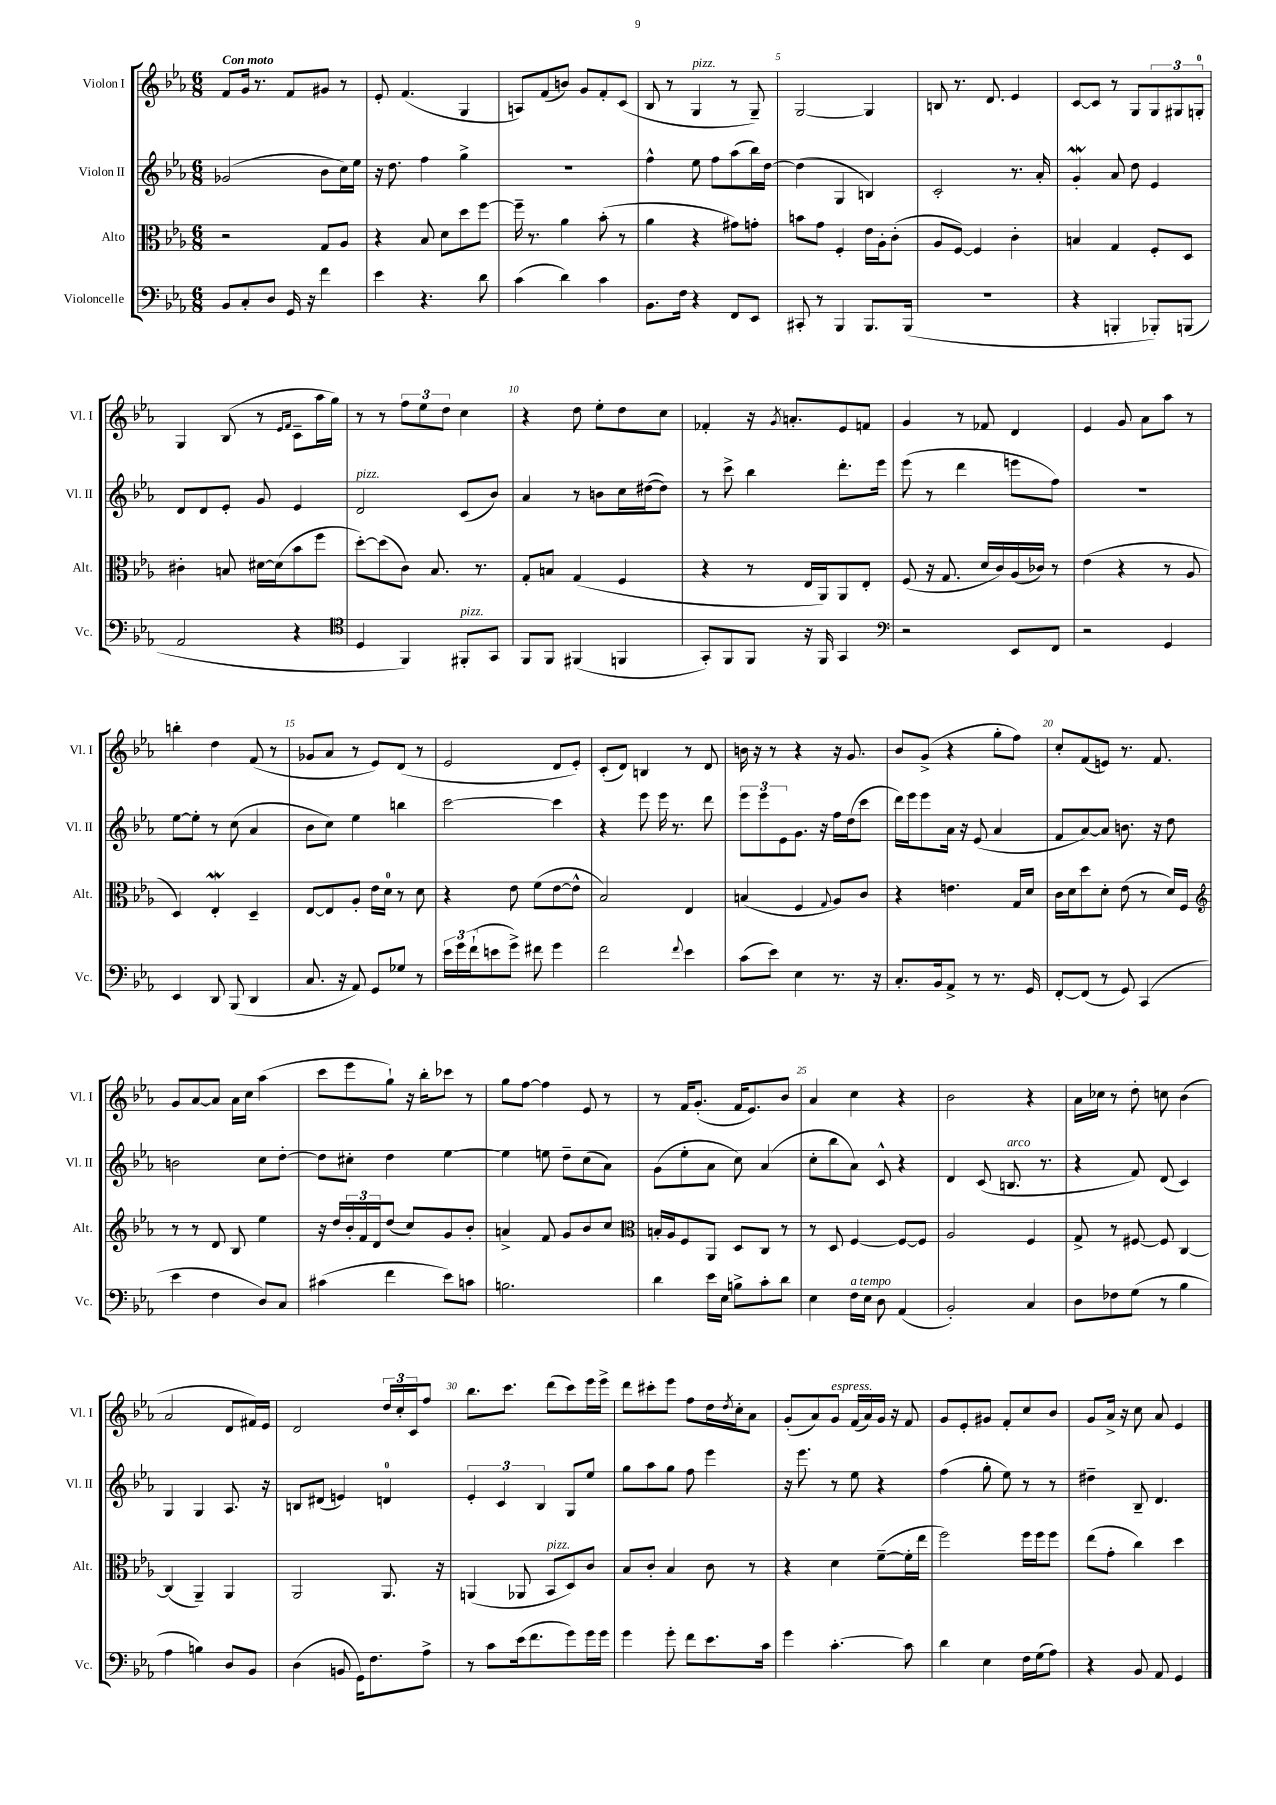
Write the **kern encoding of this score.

**kern	**kern	**kern	**kern
*staff4	*staff3	*staff2	*staff1
*clefF4	*clefC3	*clefG2	*clefG2
*k[b-e-a-]	*k[b-e-a-]	*k[b-e-a-]	*k[b-e-a-]
*M6/8	*M6/8	*M6/8	*M6/8
8BB-	2r	(2g-	8f
8C'	.	.	16g
.	.	.	8.r
8D	.	.	.
16GG	.	.	8f
16r	.	.	.
4f	8G	8b-	8g#
.	8A-	16cc)	8r
.	.	16ee-	.
=	=	=	=
4e-	4r	16r	8e-'
.	.	8.dd	.
.	.	.	(4.f
4.r	8B-	4ff	.
.	8d	.	.
.	8dd	4gg^	4G
8d	[8ff	.	.
=	=	=	=
(4c	16ff~]	2.r	8A)
.	8.r	.	.
.	.	.	(8f
4d)	4a-	.	8b)
.	.	.	8g
4c	(8b-'	.	8f'
.	8r	.	(8c
=	=	=	=
8.BB-	4a-	4ff^^	8B-
.	.	.	8r
16F	.	.	.
4r	4r	8ee-	4G
.	.	8ff	.
8FF	8g#)	(8aa-	8r
8EE-	8g'	16bb-)	8G~)
.	.	[16dd	.
=	=	=	=
8CC#'	8b	(4dd]	[2G
8r	8g	.	.
4BBB-	4F'	4G	.
8.BBB-	16e-	4B)	4G]
.	16A-'	.	.
.	(8c'	.	.
(16BBB-	.	.	.
=	=	=	=
2.r	8A-	2c'	8B
.	[8F)	.	8.r
.	4F]	.	.
.	.	.	8.d
.	4c'	8.r	4e-
.	.	16a-'	.
=	=	=	=
4r	4B	4g'	[8c
.	.	.	8c]
4BBB'	4G	8a-	8r
.	.	8dd	8G
8BBB-')	8F'	4e-	12G
.	.	.	12G#
(8BBB	8D	.	.
.	.	.	12G'
=	=	=	=
2AA-	4c#'	8d	4G
.	.	8d	.
.	8B	8e-'	(8B-
.	[16d#	8g	8r
.	(16d#]	.	.
.	.	.	16qqe-
.	.	.	16qqf
4r	8b-	4e-	8c~
.	8ff	.	16aa-
.	.	.	16gg)
=	=	=	=
*clefC4	*	*	*
4D	[8dd')	2d	8r
.	(8dd]	.	8r
4FF)	8c)	.	12ff
.	.	.	12ee-
.	8.B-	.	.
.	.	.	12dd
8FF#'	.	(8c	4cc
.	8.r	.	.
8GG	.	8b-)	.
=	=	=	=
8FF	8G'	4a-	4r
8FF	8B	.	.
(4FF#	(4G	8r	8dd
.	.	8b	8ee-'
4FF	4F	16cc	8dd
.	.	([16dd#	.
.	.	8dd#])	8cc
=	=	=	=
8GG')	4r	8r	4f-'
8FF	.	8ccc^	.
8FF	8r	4bb-	16r
.	.	.	8qg
.	.	.	8.a'
16r	16E-	.	.
16FF	16AA-)	.	.
4GG	8AA-	8.ddd'	8e-
.	8E-'	.	8f
.	.	16eee-	.
=	=	=	=
*clefF4	*	*	*
2r	(8F	(8eee-	4g
.	16r	8r	.
.	8.G	.	.
.	.	4ddd	8r
.	16d	.	8f-
.	16c)	.	.
8EE-	(16A-	8eee	4d
.	16c-)	.	.
8FF	8r	8ff)	.
=	=	=	=
2r	(4e-	2.r	4e-
.	4r	.	8g
.	.	.	8a-
4GG	8r	.	8aa-
.	8A-	.	8r
=	=	=	=
4EE-	4D)	[8ee-	4bb'
.	.	8ee-']	.
8DD	4E-'	8r	4dd
(8BBB-	.	(8cc	.
4DD	4D~	4a-	(8f
.	.	.	8r
=	=	=	=
8.C	[8E-	8b-	8g-
.	8E-]	8cc)	8a-
16r	.	.	.
8AA-)	8A-'	4ee-	8r
8GG	16e-	.	8e-)
.	16d	.	.
8G-	8r	4bb	(8d
8r	8d	.	8r
=	=	=	=
24e-	4r	[2ccc	2e-
24g	.	.	.
(24f`	.	.	.
8e	.	.	.
8g^)	8e-	.	.
8f#	(8f	.	.
4g	[8e-	4ccc]	8d
.	8e-^^]	.	8e-')
=	=	=	=
2f	2B-)	4r	(8c'
.	.	.	8d)
.	.	8eee-	4B
.	.	16eee-	.
.	.	8.r	.
8qqf	.	.	.
4e-	4E-	.	8r
.	.	8ddd	8d
=	=	=	=
(8c	(4B	12eee-	16b
.	.	.	16r
.	.	12eee-	.
8e-)	.	.	8r
.	.	12e-	.
4E-	4F	8.g	4r
.	.	16r	.
.	8qqG	.	.
8.r	8A-)	16ff	16r
.	.	(16dd	8.g
.	8c	8ccc	.
16r	.	.	.
=	=	=	=
8.C'	4r	16ddd)	8b-
.	.	16eee-	.
.	.	8eee-	(8g^
16BB-	.	.	.
8AA-^	4.e	16a-	4r
.	.	16r	.
8r	.	(8e-	.
8.r	.	4a-	8gg'
.	16G	.	8ff)
16GG	16d	.	.
=	=	=	=
[8FF'	16c	8f	8cc'
.	16d	.	.
(8FF]	8dd	[8a-)	(8f
8r	8d'	8a-]	8e)
8GG)	(8e-	8.b	8.r
(4CC	8r	.	.
.	.	16r	8.f
.	16d)	8dd	.
.	16F	.	.
=	=	=	=
*	*clefG2	*	*
4e-	8r	2b	8g
.	8r	.	[8a-
4F	8d	.	8a-]
.	8B-	.	16a-
.	.	.	16cc
8D)	4ee-	8cc	(4aa-
8C	.	[8dd'	.
=	=	=	=
(4c#	16r	8dd]	8ccc
.	16dd	.	.
.	24b-'	8cc#'	8eee-
.	24f	.	.
.	24d	.	.
4f	(8dd	4dd	8gg`)
.	8cc)	.	16r
.	.	.	16bb-'
8e-)	8g	[4ee-	8ccc-
8c	8b-'	.	8r
=	=	=	=
2.B	4a^	4ee-]	8gg
.	.	.	[8ff
.	8f	8ee	4ff]
.	8g	8dd~	.
.	8b-	(8cc	8e-
.	8cc	8a-)	8r
=	=	=	=
*	*clefC3	*	*
4d	16B'	(8g	8r
.	16A-	.	.
.	8F	8ee-'	16f
.	.	.	(8.g'
16e-	8AA-	8a-	.
16E-	.	.	.
8B^	8D	8cc)	16f
.	.	.	8.e-)
8c'	8C	(4a-	.
8d	8r	.	8b-
=	=	=	=
4E-	8r	8cc'	4a-
.	8D	8bb-	.
16F	[4F	8a-)	4cc
16E-	.	.	.
8D	.	8c^^	.
(4AA-	8F_	4r	4r
.	8F]	.	.
=	=	=	=
2BB-')	2A-	4d	2b-
.	.	(8c	.
.	.	8.B	.
4C	4F	.	4r
.	.	8.r	.
=	=	=	=
8D	8G^	4r	16a-
.	.	.	16cc-
8F-	8r	.	8r
(8G	[8F#	8f)	8dd'
8r	8F#]	(8d	8cc
4B-	[4C	4c)	(4b-
=	=	=	=
4A-	(4C]	4G	2a-
4B)	4AA-~)	4G	.
8D	4AA-	8.A-	8d
8BB-	.	.	16f#)
.	.	16r	16e-
=	=	=	=
(4D	2AA-	8B	2d
.	.	(8d#	.
8BB	.	4e)	.
16GG)	.	.	.
8.F	.	.	.
.	8.AA-	4d	24dd
.	.	.	24cc'
.	.	.	24c
8A-^	.	.	8ff
.	16r	.	.
=	=	=	=
8r	(4AA	6e-'	8.bb-
8c	.	.	.
.	.	6c	.
.	.	.	8.ccc
(16e-	8AA-	.	.
8.f	.	.	.
.	.	6B-	.
.	8BB-	.	(8ddd
8g)	8D)	8G	8ccc)
16g	8c	8ee-	16eee-
16g	.	.	16eee-^
=	=	=	=
4g	8B-	8gg	8ddd
.	8c'	8aa-	8ccc#'
8g'	4B-	8gg	8eee-
8f	.	8ff	8ff
8.e-	8c	4eee-	16dd
.	.	.	8qdd
.	.	.	16cc'
.	8r	.	8a-
16c	.	.	.
=	=	=	=
4g	4r	16r	(8g'
.	.	8.eee-	.
.	.	.	8a-)
[4.c'	4d	8r	8g
.	.	8ee-	(16f
.	.	.	16a-)
.	([8f~	4r	16g
.	.	.	16r
8c]	16f']	.	8f
.	16ee-	.	.
=	=	=	=
4d	2ff)	(4ff	8g
.	.	.	8e-'
4E-	.	8gg'	8g#
.	.	8ee-)	8f'
16F	16ff	8r	8cc
(16G	16ff	.	.
8A-)	8ff	8r	8b-
=	=	=	=
4r	(8ee-	4dd#~	8g
.	8g'	.	16a-^
.	.	.	16r
8BB-	4cc)	8B-~	8cc
8AA-	.	4.d	8a-
4GG	4dd	.	4e-
==	==	==	==
*-	*-	*-	*-
